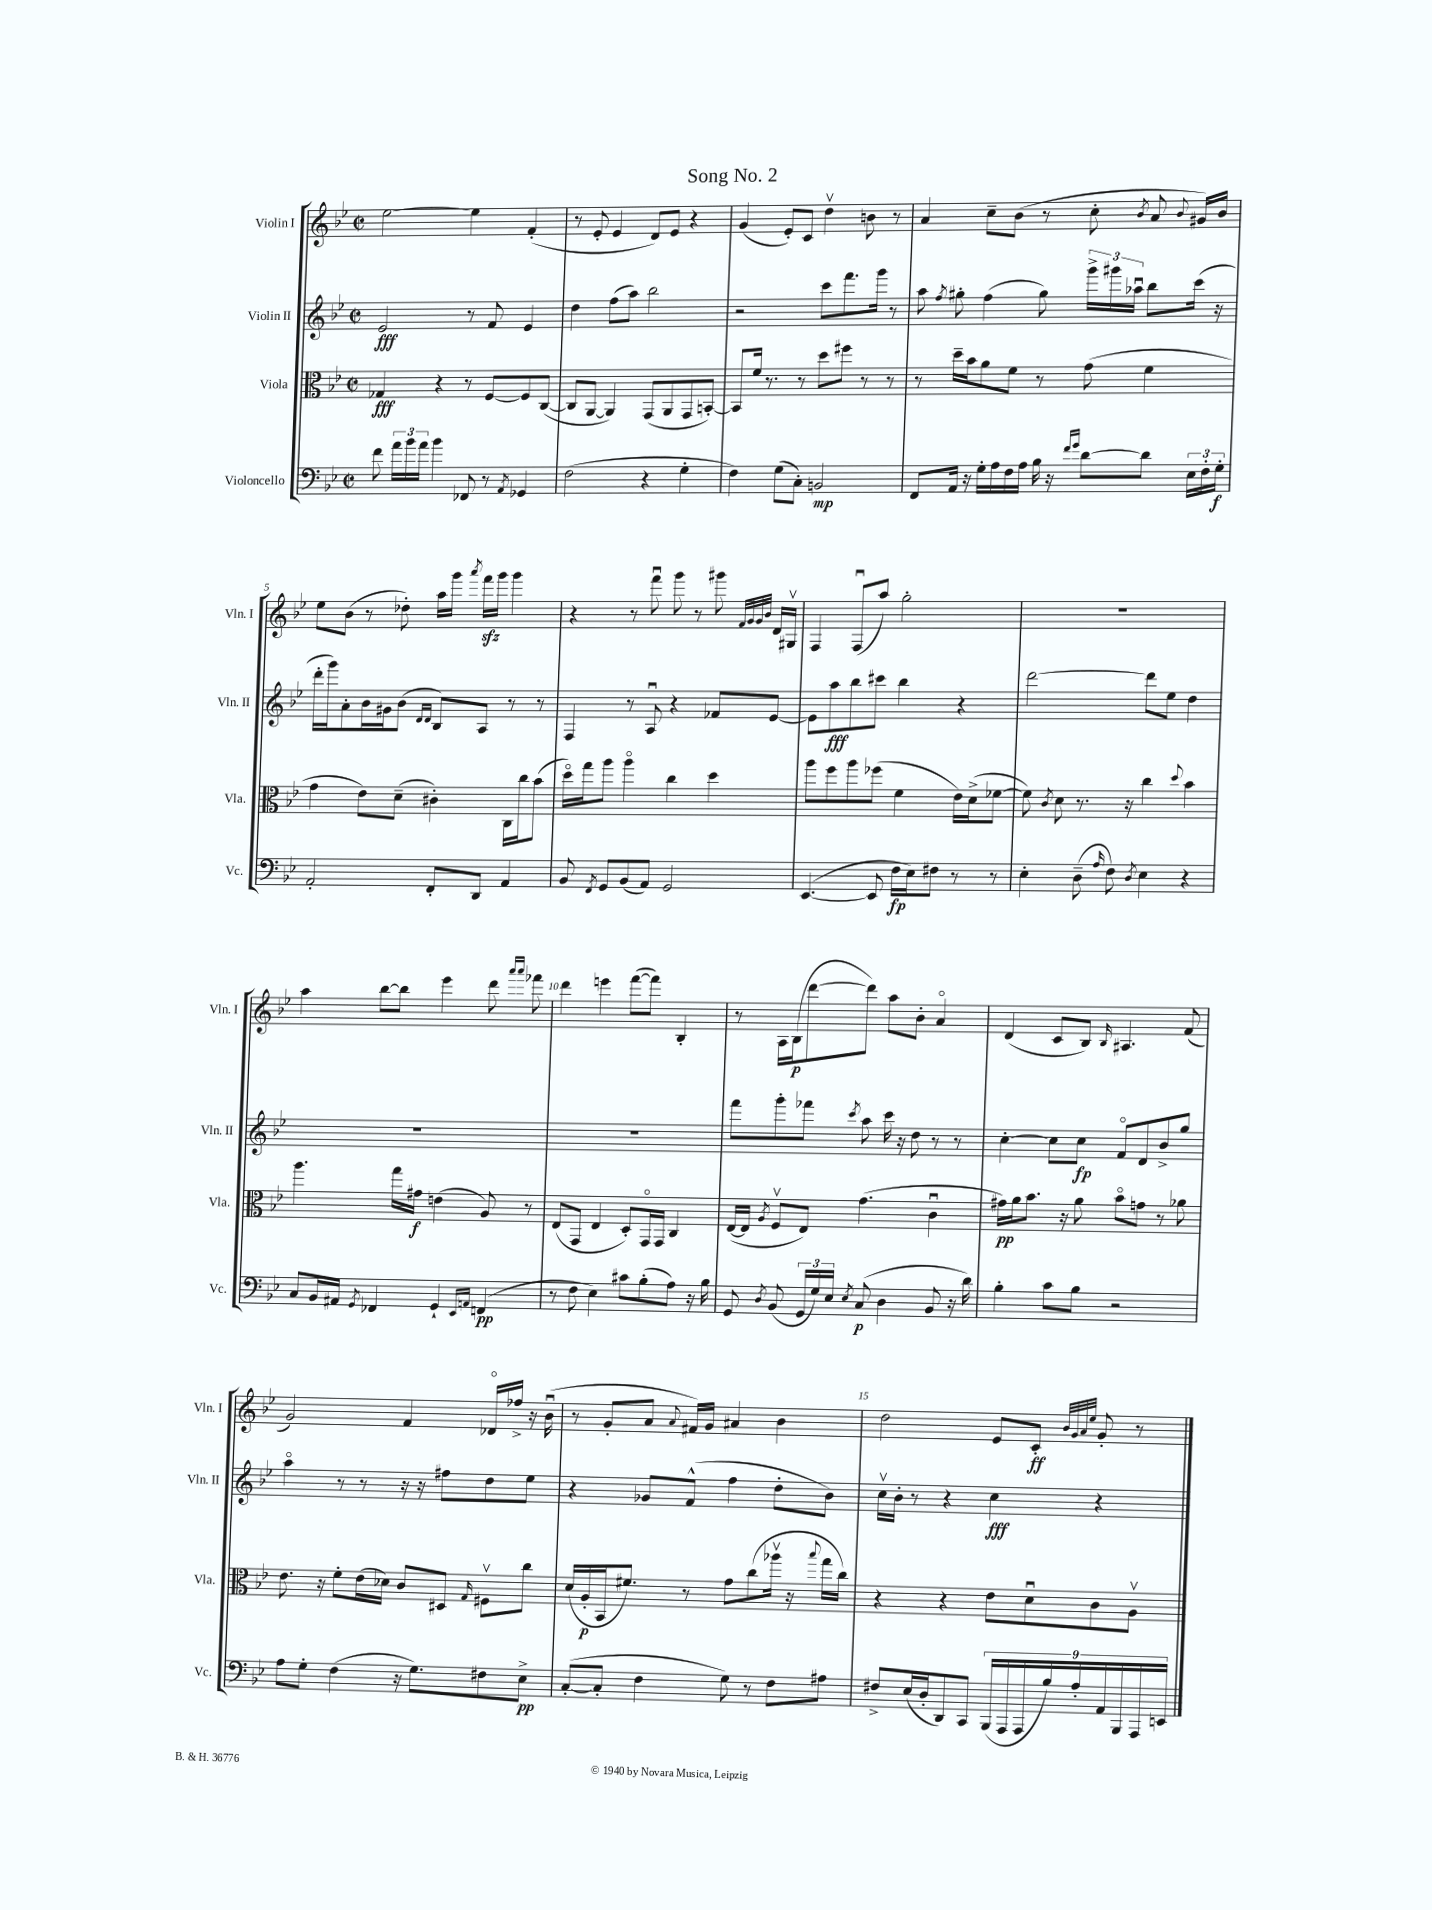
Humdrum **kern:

**kern	**kern	**kern	**kern
*staff4	*staff3	*staff2	*staff1
*clefF4	*clefC3	*clefG2	*clefG2
*k[b-e-]	*k[b-e-]	*k[b-e-]	*k[b-e-]
*M2/2	*M2/2	*M2/2	*M2/2
*met(c|)	*met(c|)	*met(c|)	*met(c|)
8f	4G-	2e-	[2ee-
24a	.	.	.
24b-	.	.	.
24a	.	.	.
4b-	4r	.	.
8FF-	8r	8r	4ee-]
8r	[8F	8f	.
8qAA	.	.	.
4GG-	8F]	4e-	(4f'
.	([8C	.	.
=	=	=	=
(2F	8C]	4dd	8r
.	[8AA	.	8e-'
.	4AA])	(8ff	4e-
.	.	8aa)	.
4r	(8GG	2bb-	8d)
.	8AA	.	8e-
4G'	8GG	.	4r
.	[8BB')	.	.
=	=	=	=
4F)	8BB]	2r	(4g
.	16f	.	.
.	8.r	.	.
(8G	.	.	8e-')
8C')	8r	.	8c
2BB	8dd	8ccc	4ddv
.	8ff#	8.fff	.
.	8r	.	8b
.	.	16ggg	.
.	8r	8r	8r
=	=	=	=
8FF	8r	8aa	4a
.	.	8qff	.
16AA	16dd~	8gg#'	.
16r	16b-	.	.
16G'	8a	(4ff	8cc~
16A	.	.	.
16F	8f	.	(8b-
16A	.	.	.
16B-	8r	8gg#)	8r
16r	.	.	.
16qqf	.	.	.
16qqg	.	.	.
[8d	(8g	24ggg^	8cc'
.	.	24ggg#	.
.	.	24aa-u	.
.	.	.	8qb-
8d]	4f	8bb-	8a
.	.	.	8qqb-
24E-	.	(16ccc	16g#)
24F'	.	.	.
.	.	16r	16b-
24G'	.	.	.
=	=	=	=
2AA'	4g	16ddd'	8ee-
.	.	16ggg)	.
.	.	8a'	(8b-
.	8e-)	16b-	8r
.	.	16g#	.
.	(8d~	(8b-	8dd-')
.	.	16qqd	.
.	.	16qqd	.
8FF'	4c#')	8B-)	16aa
.	.	.	16ggg
.	.	.	8qaaa
8DD	.	8A	16fff
.	.	.	16ggg
4AA	16C	8r	4ggg
.	16cc	.	.
.	(8b-	8r	.
=	=	=	=
8BB-	16ddo)	4F	4r
.	16gg	.	.
8qFF	.	.	.
8GG	8aa	.	.
(8BB-	4aao	8r	8r
8AA)	.	8Au	8fffu
2GG	4cc	4r	8ggg
.	.	.	8r
.	4dd	8f-	8ggg#
.	.	.	32qqf
.	.	.	32qqg
.	.	.	32qqg
.	.	.	32qqb-
.	.	[8e-	16d
.	.	.	16G#v
=	=	=	=
([4.EE-	8aa	8e-]	4F
.	8ff	8aa	.
.	8aa	8bb-	(8Fu
8EE-]	(8ff-	8ccc#	8aa)
16F	4f	4bb-	2gg'
16E-)	.	.	.
8F#	.	.	.
8r	16e-)	4r	.
.	(16d^	.	.
8r	[8f-	.	.
=	=	=	=
4E-'	8f-])	[2ddd	1r
.	8qc	.	.
.	8d	.	.
(8D~	8.r	.	.
16qqA	.	.	.
8F)	.	.	.
.	16r	.	.
8qD	.	.	.
4E-	4cc	8ddd]	.
.	.	8ee-	.
.	8qqdd	.	.
4r	4b-	4dd	.
=	=	=	=
8C	4.aa	1r	4aa
16BB-	.	.	.
16AA#	.	.	.
8qGG	.	.	.
4FF-	.	.	[8bb-
.	16gg	.	8bb-]
.	16g#	.	.
4GG`	(4e	.	4eee-
16qqEE-	.	.	.
16qqAA	.	.	.
(4FF	8A)	.	8ddd
.	.	.	16qqaaa
.	.	.	16qqaaa
.	8r	.	8fff-
=	=	=	=
8r	(8E-	1r	4ddd
8F	8GG	.	.
4E-)	4E-	.	4eee
8c#	8D')	.	([8fff
(8B-'	16GGo	.	8fff])
.	16GG	.	.
8A)	4C	.	4B-'
16r	.	.	.
16B-	.	.	.
=	=	=	=
8GG	([16E-	8fff	8r
.	16E-]	.	.
8qD	8qA	.	.
(8BB-	8Fv	8ggg'	16A
.	.	.	(16B-
24GG	8E-)	8fff-	[8ddd
24G)	.	.	.
24E-	.	.	.
8qE-	.	8qccc	.
(8C	(4.g	8aa	8ddd])
4D	.	16ccc	8aa
.	.	16r	.
.	.	8dd	8b-'
8BB-	4cu	8r	4ao
16r	.	8r	.
16d)	.	.	.
=	=	=	=
4B-'	16g#)	[4cc'	(4d
.	16a	.	.
.	8.b-	.	.
8c	.	8cc]	8c
.	16r	.	.
8B-	8a	8cc	8B-)
.	.	.	16qqB-
2r	8b-o	8fo	4.A#
.	8g	8d	.
.	8r	8b-^	.
.	8a-	8gg	(8f
=	=	=	=
8A	8.e-	4aao	2g)
8G'	.	.	.
.	16r	.	.
(4F	8f'	8r	.
.	(16e-	8r	.
.	16d-)	.	.
16r	8c	16r	4f
8.G)	.	16r	.
.	8D#	8ff#	.
.	16qqG	.	.
8F#	8F#v	8dd	16d-o
.	.	.	16ff-^
8E-^	8cc	8ee-	16r
.	.	.	(16b-u
=	=	=	=
([8C'	(16d	4r	8r
.	16A'	.	.
8C']	16BB-	.	8g'
.	8.f#)	.	.
4F	.	8g-	8a
.	.	.	8qqa
.	8r	(8f^^	16f#)
.	.	.	16g
8G)	8g	4ff	4a#
8r	(8cc	.	.
8F	16aa-v	8dd'	4b-
.	16r	.	.
.	8qqbb-	.	.
8A#	16gg	8b-)	.
.	16cc)	.	.
=	=	=	=
8F#^	4r	16ccv	2dd
.	.	16b-'	.
(16E-	.	8r	.
16D'	.	.	.
8DD)	4r	4r	.
8CC	.	.	.
(18BBB-	8e-	4cc	8e-
18AAA	.	.	.
18AAA	.	.	.
.	8du	.	8c'
18B-)	.	.	.
18A'	.	.	.
.	.	.	32qqb-
.	.	.	32qqg
.	.	.	32qqa
.	.	.	32qqee-
.	8c	4r	8g'
18AA	.	.	.
18BBB-	.	.	.
.	8Av	.	8r
18AAA	.	.	.
18EE	.	.	.
==	==	==	==
*-	*-	*-	*-
